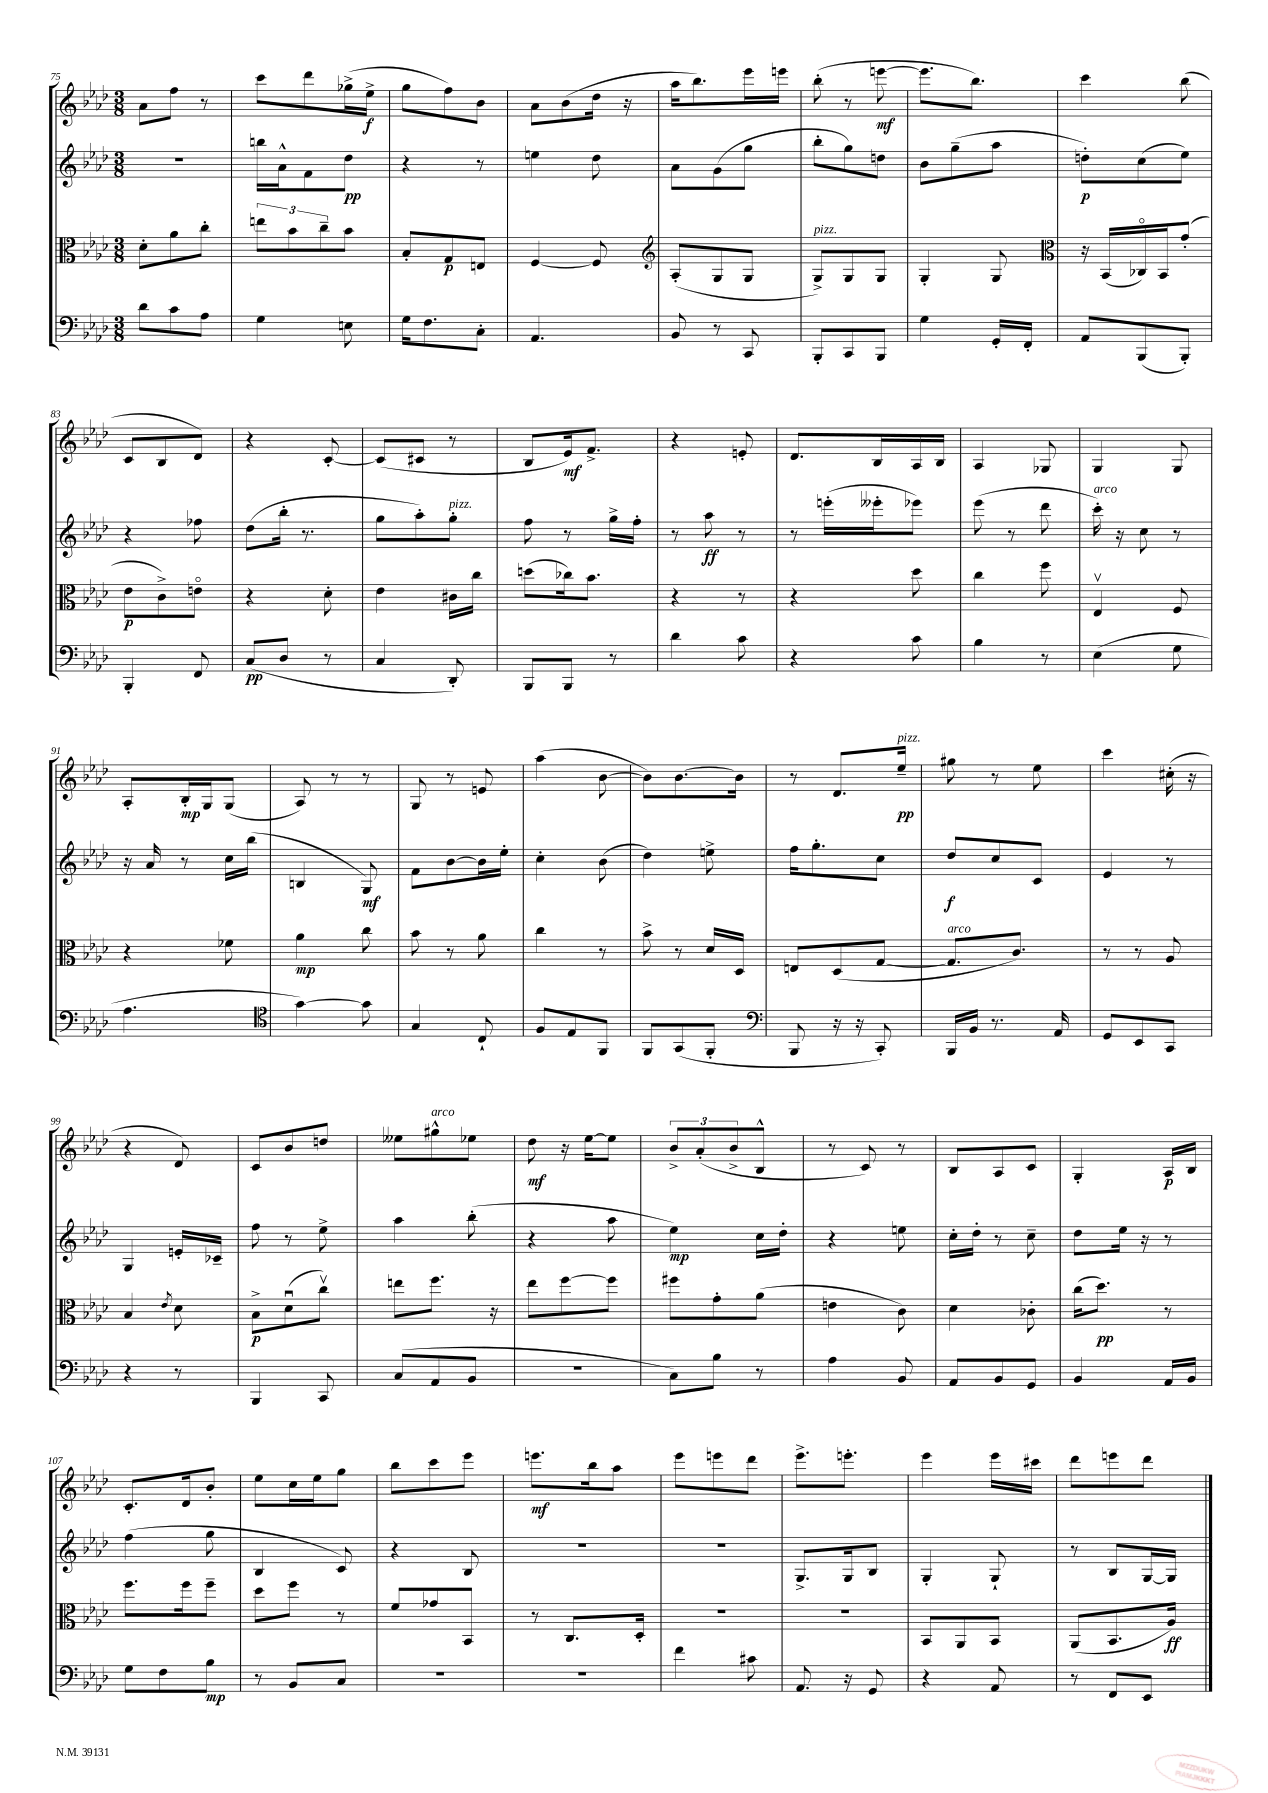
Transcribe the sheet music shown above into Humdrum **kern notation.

**kern	**kern	**kern	**kern
*staff4	*staff3	*staff2	*staff1
*clefF4	*clefC3	*clefG2	*clefG2
*k[b-e-a-d-]	*k[b-e-a-d-]	*k[b-e-a-d-]	*k[b-e-a-d-]
*M3/8	*M3/8	*M3/8	*M3/8
8d-	8d-'	4.r	8a-
8c	8a-	.	8ff
8A-	8cc'	.	8r
=	=	=	=
4G	12ee	16bb	8ccc
.	.	16a-^^	.
.	12b-	.	.
.	.	8f	8ddd-
.	12cc~	.	.
8E	8b-	8dd-	(16gg-^
.	.	.	16ee-^
=	=	=	=
16G	8B-'	4r	8gg
8.F	.	.	.
.	8G	.	8ff)
8C'	8E	8r	8b-
=	=	=	=
4.AA-	[4F	4ee	8a-
.	.	.	(8b-
.	8F]	8dd-	16dd-
.	.	.	16r
=	=	=	=
*	*clefG2	*	*
8BB-	(8A-'	8a-	16aa-
.	.	.	8.bb-)
8r	8G	(8g	.
8CC	8G	8gg	16eee-
.	.	.	16eee
=	=	=	=
8BBB-'	8G^)	8bb-'	(8bb-'
8CC	8G	8gg)	8r
8BBB-	8G	8dd	[8eee
=	=	=	=
4G	4G'	8b-	8.eee]
.	.	(8gg~	.
.	.	.	8.bb-)
16GG'	8G	8aa-	.
16FF'	.	.	.
=	=	=	=
*	*clefC3	*	*
8AA-	16r	8dd')	4ccc
.	(16BB-	.	.
(8BBB-	16C-o)	(8cc	.
.	16BB-	.	.
8BBB-')	(8g'	8ee-)	(8bb-
=	=	=	=
4BBB-'	8e-	4r	8c
.	8c^)	.	8B-
8FF	8eo	8ff-	8d-)
=	=	=	=
(8C	4r	(8dd-	4r
8D-	.	16bb-'	.
.	.	8.r	.
8r	8d-'	.	[8c'
=	=	=	=
4C	4e-	8gg	(8c]
.	.	8aa-')	8c#
8DD-')	16c#	8gg'	8r
.	16cc	.	.
=	=	=	=
8BBB-	(8dd	8ff	8B-
8BBB-	16cc-)	8r	16e-)
.	8.b-	.	8.f^
8r	.	16gg^	.
.	.	16ff'	.
=	=	=	=
4d-	4r	8r	4r
.	.	8aa-	.
8c	8r	8r	8e'
=	=	=	=
4r	4r	8r	8.d-
.	.	(16eee'	.
.	.	16eee--'	16B-
8c	8dd-	8eee-)	16A-
.	.	.	16B-
=	=	=	=
4B-	4cc	(8eee-	4A-
.	.	8r	.
8r	8ff	8ddd-	8G-
=	=	=	=
(4E-	4E-v	16ccc')	4G
.	.	16r	.
.	.	8cc	.
8G	8F	8r	8G
=	=	=	=
4.A-	4r	16r	8A-'
.	.	16a-	.
.	.	8r	16B-'
.	.	.	16G
.	8f-	16cc	(8G
.	.	(16bb-	.
=	=	=	=
*clefC4	*	*	*
[4g)	4a-	4B	8A-)
.	.	.	8r
8g]	8cc	8G)	8r
=	=	=	=
4G	8b-	8f	8G
.	8r	[8b-	8r
8C`	8a-	16b-]	8e
.	.	16ee-'	.
=	=	=	=
8F	4cc	4cc'	(4aa-
8E-	.	.	.
8FF	8r	(8b-	[8b-
=	=	=	=
8FF	8b-^	4dd-)	8b-])
(8GG	8r	.	[8.b-
8FF'	16d-	8ee^	.
.	16D-	.	16b-]
=	=	=	=
*clefF4	*	*	*
8BBB-	8E	16ff	8r
.	.	8.gg'	.
16r	(8D-	.	8.d-
16r	.	.	.
8CC')	[8G	8cc	.
.	.	.	16ee-~
=	=	=	=
16BBB-	8.G]	8dd-	8gg#
16BB-	.	.	.
8.r	.	8cc	8r
.	8.c)	.	.
.	.	8c	8ee-
16AA-	.	.	.
=	=	=	=
8GG	8r	4e-	4ccc
8EE-	8r	.	.
8CC	8A-	8r	(16cc#'
.	.	.	16r
=	=	=	=
4r	4B-	4G	4r
.	8qe-	.	.
8r	8d-	16e'	8d-)
.	.	16c-~	.
=	=	=	=
4BBB-	8B-^	8ff	8c
.	(8d-u	8r	8b-
8CC	8ccv)	8ee-^	8dd
=	=	=	=
(8C	8ee	4aa-	8ee--
8AA-	8.ff	.	8gg#^^
8BB-	.	(8bb-'	8ee-
.	16r	.	.
=	=	=	=
4.r	8ee-	4r	8dd-
.	[8ff	.	16r
.	.	.	[16ee-
.	8ff]	8aa-	8ee-]
=	=	=	=
8C)	8ff#	4ee-)	12b-^
.	.	.	(12a-'
8B-	8g'	.	.
.	.	.	12b-^
8r	(8a-	16cc	8B-^^
.	.	16dd-'	.
=	=	=	=
4A-	4e	4r	8r
.	.	.	8c)
8BB-	8c)	8ee	8r
=	=	=	=
8AA-	4d-	16cc'	8B-
.	.	16dd-'	.
8BB-	.	8r	8A-
8GG	8c-'	8cc~	8c
=	=	=	=
4BB-	(16cc	8dd-	4G'
.	8.dd-)	.	.
.	.	16ee-	.
.	.	16r	.
16AA-	8r	8r	16A-
16BB-	.	.	16B-
=	=	=	=
8G	8.ff	(4ff	8.c'
8F	.	.	.
.	16ff	.	16d-
8B-	8ff~	8gg	8b-'
=	=	=	=
8r	8dd-	4B-	8ee-
8BB-	8ff	.	16cc
.	.	.	16ee-
8C	8r	8c)	8gg
=	=	=	=
4.r	8f	4r	8bb-
.	8g-	.	8ccc
.	8BB-	8B-	8eee-
=	=	=	=
4.r	8r	4.r	8.eee
.	8.C	.	.
.	.	.	16bb-
.	.	.	8aa-
.	16D-'	.	.
=	=	=	=
4f	4.r	4.r	8eee-
.	.	.	8eee
8c#	.	.	8ddd-
=	=	=	=
8.AA-	4.r	8.G^	8.eee-^
16r	.	16G	8.eee'
8GG	.	8B-	.
=	=	=	=
4r	8BB-	4G'	4eee-
.	8AA-	.	.
8AA-	8BB-	8G`	16eee-
.	.	.	16ccc#
=	=	=	=
8r	(8AA-	8r	8ddd-
8FF	8.BB-	8B-	8eee
8EE-	.	[16G	8ddd-
.	16A-)	16G]	.
==	==	==	==
*-	*-	*-	*-
